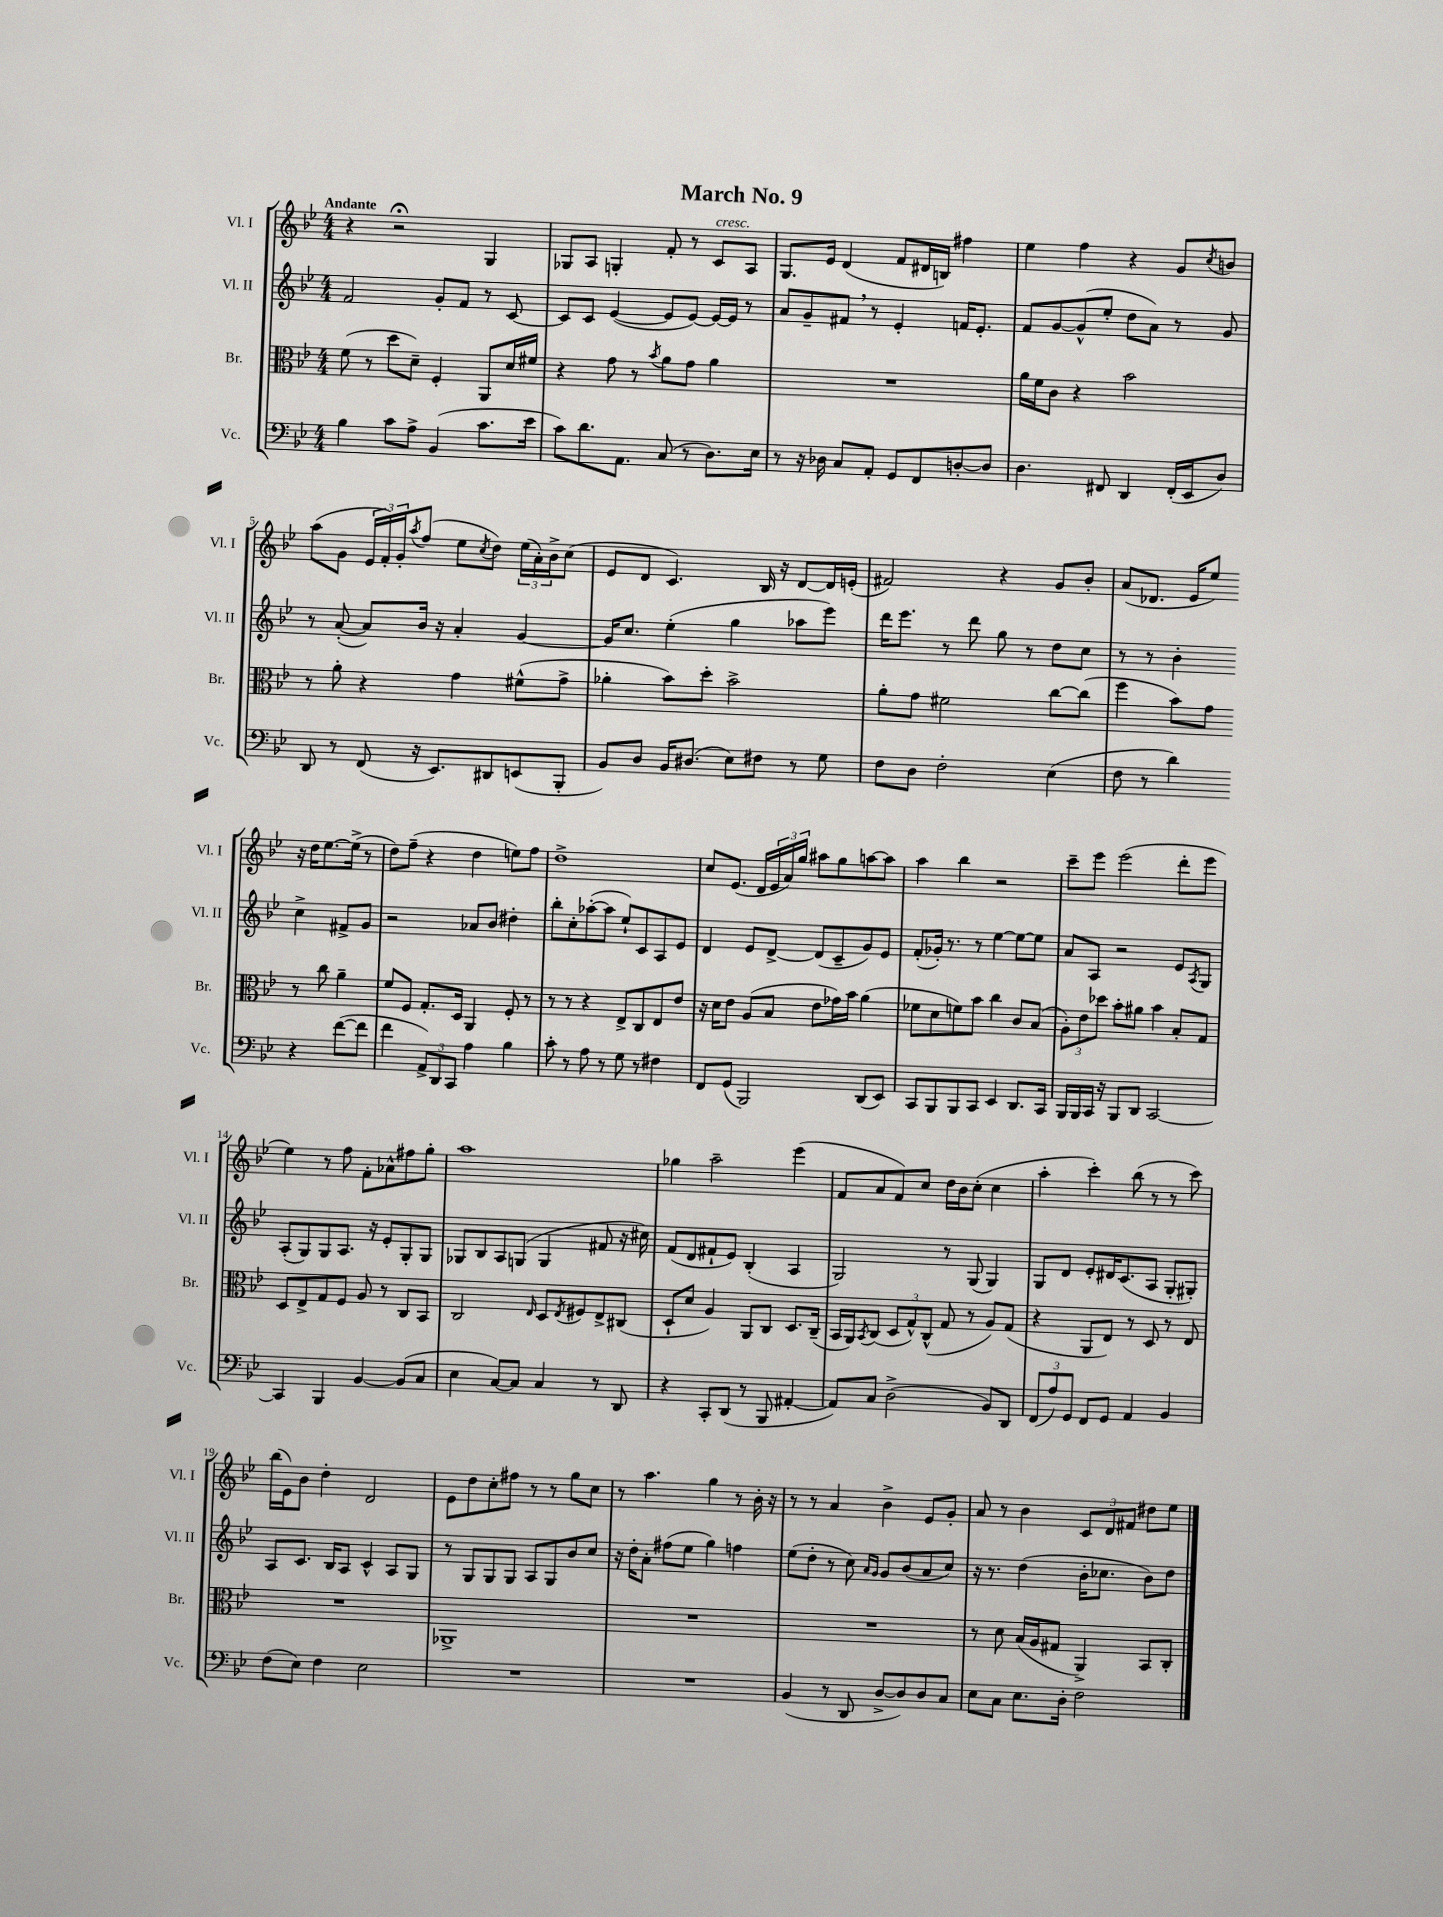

**kern	**kern	**kern	**kern
*staff4	*staff3	*staff2	*staff1
*clefF4	*clefC3	*clefG2	*clefG2
*k[b-e-]	*k[b-e-]	*k[b-e-]	*k[b-e-]
*M4/4	*M4/4	*M4/4	*M4/4
4B-	(8f	2f	4r
.	8r	.	.
8c	8dd	.	2r;
8A^	8d~)	.	.
(4BB-	4F'	8g'	.
.	.	8f	.
8.c	8AA	8r	4G
.	16d	[8c	.
16e-	16f#	.	.
=	=	=	=
8c)	4r	8c]	8G-
8.d	.	8c	8A
.	8g	([4e-	4G'
8.AA	.	.	.
.	8r	.	.
.	8qb-	.	.
(8C	8a	8e-]	8f'
8r	8g	[8e-)	8r
8.D)	4a	16e-_	8c
.	.	16e-]	.
.	.	8r	8A
16E-	.	.	.
=	=	=	=
8r	1r	8a	8.G
16r	.	8g~	.
16D-	.	.	16e-
8C	.	8f#	(4d
8AA'	.	8r	.
8GG	.	4e-'	8f
8FF	.	.	16d#
.	.	.	16B)
[8D'	.	16f	4ff#
.	.	8.e-'	.
8D]	.	.	.
=	=	=	=
4.D	16a	8f	4ee-
.	16f	.	.
.	8c	[8g	.
.	4r	(8g^^]	4ff
8FF#	.	8ee-'	.
4DD	2b-	8dd	4r
.	.	8a)	.
(16FF#'	.	8r	8g
16EE-	.	.	.
.	.	.	8qcc
8D)	.	8g	8b
=	=	=	=
8DD	8r	8r	(8aa
8r	8a'	([8a'	8g
(8FF	4r	8a])	24e-
.	.	.	24f')
.	.	.	24g'
.	.	.	8qaa
16r	.	16b-	(8ff
8.EE-)	.	16r	.
.	4g	4a'	8ee-
.	.	.	8qcc
8DD#	.	.	8dd)
(8EE	(8f#^^	[4g	(24ee-
.	.	.	24a')
.	.	.	24b-^
8BBB-'	8g^	.	(8cc
=	=	=	=
8BB-)	4a-'	16g]	8e-
.	.	8.cc	.
8D	.	.	8d
16BB-	8b-)	(4ee-'	4.c)
(8.D#	.	.	.
.	8dd'	.	.
8E-)	2b-^	4gg	.
8F#	.	.	16B-
.	.	.	16r
8r	.	8aa-	[8d
8G	.	8eee-)	16d]
.	.	.	(16e'
=	=	=	=
8F	8a'	16ddd	2f#)
.	.	8.eee-	.
8D	8g	.	.
2F'	2f#	8r	.
.	.	8ddd	.
.	.	8gg	4r
.	.	8r	.
(4E-	[8cc	8dd	8g
.	(8cc]	8cc	8b-'
=	=	=	=
8F	4ff	8r	(8a
8r	.	8r	8.d-
4d)	8b-)	4b-'	.
.	.	.	16e-
.	8g	.	8ee-)
4r	8r	4cc^	16r
.	.	.	16dd
.	8cc	.	[8.ee-
([8f	4a~	8f#^	.
.	.	.	(16ee-^]
8f]	.	8g	8r
=	=	=	=
4f	8f	2r	8dd)
.	8F	.	(8ff~
12AA^)	8.G'	.	4r
12DD	.	.	.
12CC	.	.	.
.	16D	.	.
4A	4AA	8a-	4dd
.	.	8b-	.
4B-	8F'	4dd#'	8ee)
.	8r	.	8ff
=	=	=	=
8c'	8r	8bb-'	1dd^
8r	8r	8cc'	.
8A	4r	([8aa-'	.
8r	.	8aa-]	.
8G	8E-^	8ee-`)	.
8r	8C	8c	.
4F#	8E-	8A	.
.	8e-	8e-	.
=	=	=	=
8FF	16r	4d	8cc
.	16d	.	.
(8GG	8e-	.	(8.e-
2BBB-)	(8A	8e-	.
.	.	.	16d
.	8B-	[8d^	24e-
.	.	.	24a)
.	.	.	24gg
.	8e-	(8d]	8aa#
.	16g-)	8c~	8gg
.	16b-	.	.
(8DD	(4a	8g)	[8aa
8EE-)	.	8e-	8aa]
=	=	=	=
8CC	8f-	(8f'	4aa
8BBB-	8d	16g-')	.
.	.	8.r	.
8BBB-	8f)	.	4bb-
8CC	8b-	8r	.
4EE-	4cc	[4ee-	2r
8.DD	8c	8ee-_	.
.	(8B-	8ee-]	.
16CC	.	.	.
=	=	=	=
16BBB-	12A')	8a	8ccc~
16BBB-	.	.	.
.	12e-	.	.
16CC	.	8A	8eee-
.	12dd-	.	.
16r	.	.	.
8BBB-	8b-'	2r	(2eee-
8DD	8a#	.	.
[2CC	4b-	.	.
.	8B-'	8e-	8ddd'
.	.	8qA	.
.	8G	8G	8eee-
=	=	=	=
4CC]	8D	(8A'	4ee-)
.	8E-^	8G)	.
4BBB-	8G	8G	8r
.	8F	8.A	8ff
[4BB-	8A	.	8f'
.	.	16r	.
.	8r	8e-'	8a-^^
(8BB-]	8C	8G'	8ff#
8C	8BB-	8G	8gg'
=	=	=	=
4E-	2C	8G-	1aa
.	.	8B-	.
[8C)	.	8A	.
8C]	.	(8G	.
.	16qqE-	.	.
4C	8D	4G	.
.	8qE-	.	.
.	8F#	.	.
8r	8E-^	8f#	.
8DD	(8C#	16r	.
.	.	16cc#)	.
=	=	=	=
4r	8D`	(8f	4gg-
.	8d	8d	.
8CC'	4A)	8f#`	2aa~
(8DD	.	8e-)	.
8r	8AA	(4B-'	.
8BBB-	8C	.	.
[4AA#'	8.D	4A	(4eee-
.	(16C~	.	.
=	=	=	=
8AA#])	16BB-	2G)	8f
.	16AA)	.	.
.	8qBB-	.	.
8C	(8C	.	8a
(2D^	12D	.	8f)
.	12G^^)	.	.
.	.	.	8cc
.	(12C^^	.	.
.	8G	8r	16dd
.	.	.	16b-
.	8r	(8G	(8cc'
8BB-)	8A)	4G)	4cc
8DD	(8G	.	.
=	=	=	=
(12FF	4r	8G	4aa'
12A)	.	.	.
.	.	8d	.
12GG	.	.	.
8FF	8AA	8e-'	4ccc')
8GG	8E-)	16d#	.
.	.	(8.c	.
4AA	8r	.	(8bb-
.	8D	8A	8r
4BB-	8r	8G'	8r
.	8E-	8G#')	8ccc)
=	=	=	=
(8F	1r	8A	(16bb-
.	.	.	16e-)
8E-)	.	8.c	8b-
4F	.	.	4dd'
.	.	16B-	.
.	.	8A	.
2E-	.	4c^^	2d
.	.	8A	.
.	.	8G	.
=	=	=	=
1r	1AA-^	8r	8e-
.	.	8G	8dd
.	.	8G	8cc'
.	.	8G	8ff#
.	.	8A	8r
.	.	8G	8r
.	.	8b-	8gg
.	.	8cc	8cc
=	=	=	=
1r	1r	16r	8r
.	.	16dd'	.
.	.	8a'	4.aa
.	.	(8ff#	.
.	.	8ee-	.
.	.	4gg)	4gg
.	.	4ff	8r
.	.	.	16b-'
.	.	.	16r
=	=	=	=
(4BB-	1r	(8ee-	8r
.	.	8dd'	8r
8r	.	8r	4a
8DD	.	8cc)	.
.	.	16qqa	.
.	.	16qqg	.
[8D^	.	8g	4b-^
8D])	.	(8b-	.
8D	.	8a	8e-
8C	.	8cc)	8g'
=	=	=	=
8E-	8r	16r	8a
.	.	8.r	.
8C	8d	.	8r
8.E-	(16B-	(4dd	4b-
.	16A	.	.
.	8G#	.	.
16D'	.	.	.
2F	4AA^)	16b-'	12c
.	.	8.cc-	.
.	.	.	12d
.	.	.	12f#
.	8BB-	8b-)	8dd#
.	8C'	8dd	8ee-
==	==	==	==
*-	*-	*-	*-
